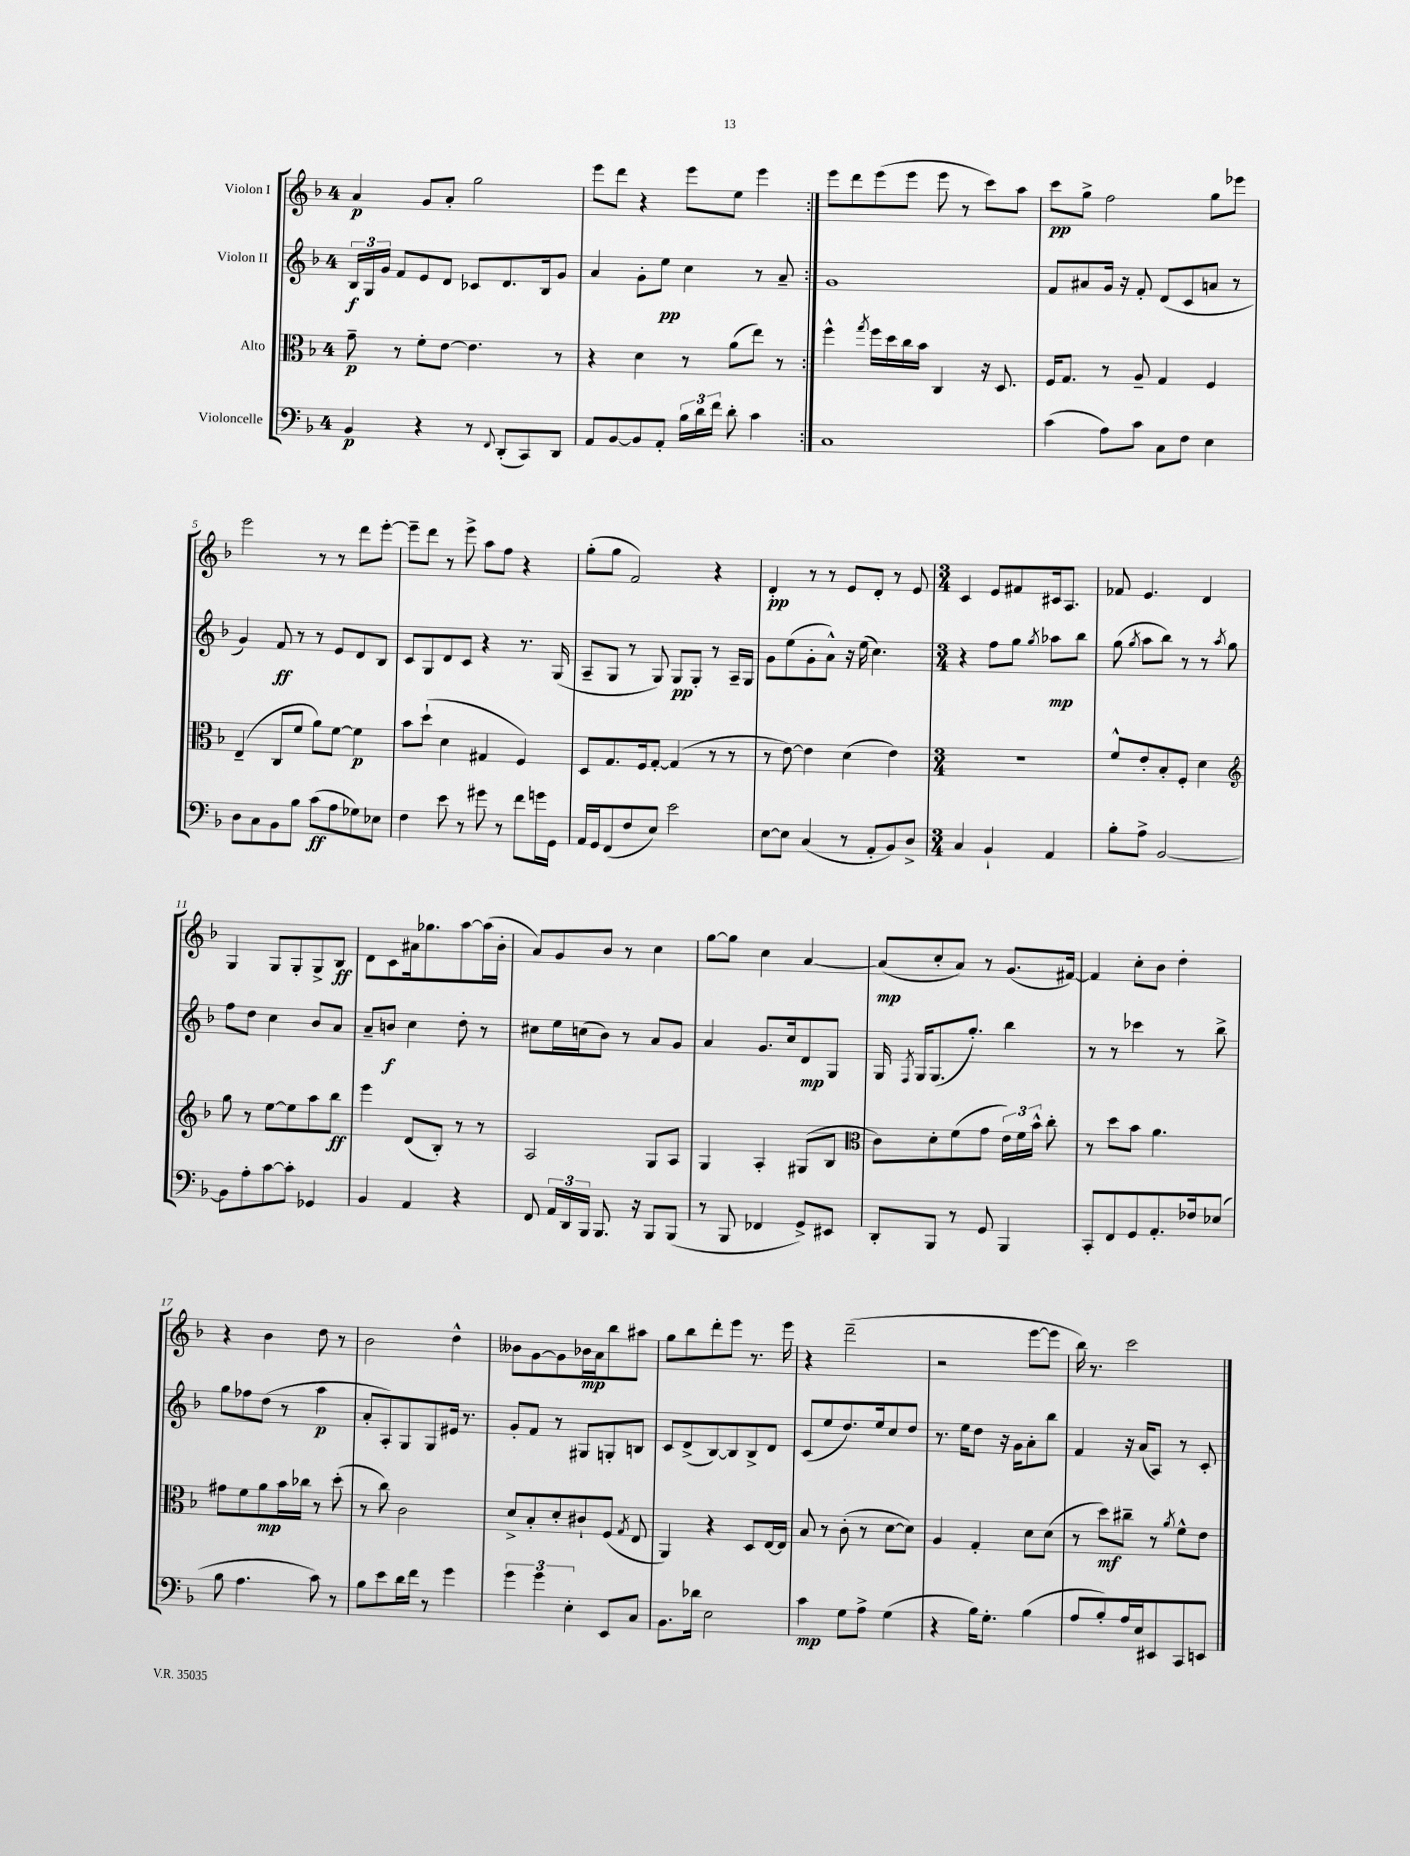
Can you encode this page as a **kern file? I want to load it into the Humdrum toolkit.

**kern	**dynam	**kern	**dynam	**kern	**dynam	**kern	**dynam
*part4	*part4	*part3	*part3	*part2	*part2	*part1	*part1
*staff4	*staff4	*staff3	*staff3	*staff2	*staff2	*staff1	*staff1
*I"Violoncelle	*	*I"Alto	*	*I"Violon II	*	*I"Violon I	*
*clefF4	*	*clefC3	*	*clefG2	*	*clefG2	*
*k[b-]	*	*k[b-]	*	*k[b-]	*	*k[b-]	*
*M4/4	*	*M4/4	*	*M4/4	*	*M4/4	*
=1	=1	=1	=1	=1	=1	=1	=1
4BB-/	p	8g~\	p	24B-/LL	f	4a/	p
.	.	.	.	24G/	.	.	.
.	.	.	.	24g/JJ	.	.	.
.	.	8r	.	8f/L	.	.	.
4r	.	8f'\L	.	8e/	.	8g/L	.
.	.	[8e\J	.	8d/J	.	8a'/J	.
8r	.	4.e\]	.	8c-X/L	.	2gg\	.
8qqFF/	.	.	.	.	.	.	.
(8DD'/L	.	.	.	8.d/	.	.	.
8CC/)	.	.	.	.	.	.	.
.	.	.	.	16B-/k	.	.	.
8DD/J	.	8r	.	8g/J	.	.	.
=2	=2	=2	=2	=2	=2	=2	=2
8AA/L	.	4r	.	4a/	.	8eee\L	.
[8BB-/	.	.	.	.	.	8ddd\J	.
8BB-/]	.	4d\	.	8g'\L	.	4r	.
8AA'/J	.	.	.	8ee\J	pp	.	.
24B-\LL	.	8r	.	4cc\	.	8eee\L	.
24d\	.	.	.	.	.	.	.
24f\JJ	.	.	.	.	.	.	.
8d'\	.	(8a\L	.	.	.	8ee\J	.
4c\	.	8ee\J)	.	8r	.	4eee\	.
.	.	8r	.	8a~/	.	.	.
=3:|!	=3:|!	=3:|!	=3:|!	=3:|!	=3:|!	=3:|!	=3:|!
1C	.	4ff^^\	.	1g	.	8eee\L	.
.	.	.	.	.	.	8ddd\	.
.	.	8qgg/	.	.	.	.	.
.	.	16ff\LL	.	.	.	(8eee\	.
.	.	16dd\	.	.	.	.	.
.	.	16cc\	.	.	.	8eee\J	.
.	.	16b-\JJ	.	.	.	.	.
.	.	4C/	.	.	.	8eee\	.
.	.	.	.	.	.	8r	.
.	.	16r	.	.	.	8ccc\L)	.
.	.	8.D/	.	.	.	.	.
.	.	.	.	.	.	8aa\J	.
=4	=4	=4	=4	=4	=4	=4	=4
(4c\	.	16F/KL	.	8f/L	.	8ccc\L	pp
.	.	8.G/J	.	.	.	.	.
.	.	.	.	8a#X/	.	8gg^\J	.
8A\L)	.	8r	.	16g/Jk	.	2ff\	.
.	.	.	.	16r	.	.	.
8c\J	.	8A~/	.	8f'/	.	.	.
8C\L	.	4G/	.	(8d/L	.	.	.
8F\J	.	.	.	8c/	.	.	.
4E\	.	4F/	.	8an/J	.	8gg\L	.
.	.	.	.	8r	.	8eee-X\J	.
!!LO:LB:g=z
=5	=5	=5	=5	=5	=5	=5	=5
8D\L	.	(4E~/	.	4g/)	.	2eee\	.
8C\	.	.	.	.	.	.	.
8BB-\	.	8C/L	.	8f/	ff	.	.
8B-\J	.	8f/J	.	8r	.	.	.
(8c\L	ff	8a\L)	.	8r	.	8r	.
8A\	.	[8f\J	.	8e/L	.	8r	.
8G-X\)	.	4f\]	p	8d/	.	8ddd\L	.
8E-X\J	.	.	.	8B-/J	.	[8eee'\J	.
=6	=6	=6	=6	=6	=6	=6	=6
4F\	.	8b-\L	.	8c/L	.	8eee~\L]	.
.	.	(8dd`\J	.	8G/	.	8ddd\J	.
8e\	.	4d\	.	8d/	.	8r	.
8r	.	.	.	8c/J	.	8eee^\	.
8g#X\	.	4G#X/	.	4r	.	8aa\L	.
8r	.	.	.	.	.	8ff\J	.
8f\L	.	4F/)	.	8.r	.	4r	.
16gn\L	.	.	.	.	.	.	.
16GG\JJ	.	.	.	(16G/	.	.	.
=7	=7	=7	=7	=7	=7	=7	=7
16AA/LL	.	8D/L	.	8A~/L	.	(8gg'\L	.
16GG/J	.	.	.	.	.	.	.
(8FF/	.	8.G/	.	8G/J	.	8gg\J	.
8F/	.	.	.	8r	.	2f/)	.
.	.	16F/k	.	.	.	.	.
8E/J)	.	[8G'/J	.	8G/)	.	.	.
2e\	.	(4G/]	.	8G/L	pp	.	.
.	.	.	.	8G'/J	.	.	.
.	.	8r	.	8r	.	4r	.
.	.	8r	.	16A~/LL	.	.	.
.	.	.	.	16G/JJ	.	.	.
=8	=8	=8	=8	=8	=8	=8	=8
[8E\L	.	8r	.	8g\L	.	4d'/	pp
8E\J]	.	[8e\)	.	(8ee\	.	.	.
(4C/	.	4e\]	.	8g'\	.	8r	.
.	.	.	.	8a^^\J)	.	8r	.
8r	.	(4d\	.	16r	.	8e/L	.
.	.	.	.	(16ee\	.	.	.
8AA'/L	.	.	.	4.cc\)	.	8d'/J	.
8BB-/)	.	4e\)	.	.	.	8r	.
8D^/J	.	.	.	.	.	8e/	.
=9	=9	=9	=9	=9	=9	=9	=9
*M3/4	*	*M3/4	*	*M3/4	*	*M3/4	*
4C/	.	2.r	.	4r	.	4c/	.
4BB-`/	.	.	.	8ff\L	.	8e/L	.
.	.	.	.	8gg\J	.	8f#X/	.
.	.	.	.	8qgg/	.	.	.
4AA/	.	.	.	8aa-X\L	mp	16c#X/k	.
.	.	.	.	.	.	8.A/J	.
.	.	.	.	8bb-\J	.	.	.
=10	=10	=10	=10	=10	=10	=10	=10
8B-'\L	.	8f^^/L	.	(8gg\	.	8f-X/	.
.	.	.	.	8qgg/	.	.	.
8A^\J	.	8e'/	.	8aa\L	.	4.e/	.
[2BB-/	.	8B-'/	.	8bb-\J)	.	.	.
.	.	8F'/J	.	8r	.	.	.
.	.	4d\	.	8r	.	4d/	.
.	.	.	.	8qaa/	.	.	.
.	.	.	.	8gg\	.	.	.
!!LO:LB:g=z
=11	=11	=11	=11	=11	=11	=11	=11
*	*	*clefG2	*	*	*	*	*
8BB-\L]	.	8gg\	.	8ff\L	.	4G/	.
8A'\	.	8r	.	8dd\J	.	.	.
[8c\	.	[8ee\L	.	4cc\	.	8G/L	.
8c'\J]	.	8ee\]	.	.	.	8G'/	.
4GG-X/	.	8aa\	.	8b-/L	.	8G^/	.
.	.	8bb-\J	ff	8a/J	.	8B-/J	ff
=12	=12	=12	=12	=12	=12	=12	=12
4BB-/	.	4eee\	.	8a~/L	.	8d\L	.
.	.	.	.	8bn/J	f	8c\	.
4AA/	.	(8d/L	.	4cc\	.	16a#X\k	.
.	.	.	.	.	.	8.gg-X\	.
.	.	8B-'/J)	.	.	.	.	.
4r	.	8r	.	8dd'\	.	[8aa\	.
.	.	8r	.	8r	.	(16aa\L]	.
.	.	.	.	.	.	16b-'\JJ	.
=13	=13	=13	=13	=13	=13	=13	=13
8FF/	.	2A/	.	8cc#X\L	.	8a/L)	.
24AA/LL	.	.	.	16ee\L	.	8g/	.
24DD/	.	.	.	.	.	.	.
.	.	.	.	(16ccn\J	.	.	.
24BBB-/JJ	.	.	.	.	.	.	.
8.BBB-/	.	.	.	8b-\J)	.	8b-/J	.
.	.	.	.	8r	.	8r	.
16r	.	.	.	.	.	.	.
8BBB-/L	.	8G/L	.	8a/L	.	4cc\	.
(8BBB-/J	.	8A/J	.	8g/J	.	.	.
=14	=14	=14	=14	=14	=14	=14	=14
8r	.	4G/	.	4a/	.	[8gg\L	.
8BBB-/	.	.	.	.	.	8gg\J]	.
4FF-X/	.	4A'/	.	8.g/L	.	4cc\	.
.	.	.	.	16cc/k	.	.	.
8GG^/L)	.	(8G#X/L	.	8d/	mp	[4a/	.
8EE#X/J	.	8B-/J	.	8G/J	.	.	.
=15	=15	=15	=15	=15	=15	=15	=15
*	*	*clefC3	*	*	*	*	*
8DD'/L	.	8c\L)	.	16G/	.	(8a/L]	mp
.	.	.	.	8qF/	.	.	.
.	.	.	.	16G/KL	.	.	.
8BBB-/J	.	8d'\	.	(8.G/	.	8cc'/	.
8r	.	(8f\	.	.	.	8a/J)	.
.	.	.	.	8.gg'/J)	.	.	.
8GG/	.	8g\J	.	.	.	8r	.
4BBB-/	.	24e\LL)	.	4bb-\	.	(8.g/L	.
.	.	24f\	.	.	.	.	.
.	.	24b-^^\JJ	.	.	.	.	.
.	.	8cc'\	.	.	.	.	.
.	.	.	.	.	.	[16f#X/Jk)	.
=16	=16	=16	=16	=16	=16	=16	=16
8CC'/L	.	8r	.	8r	.	4f#/]	.
8FF/	.	8dd\L	.	8r	.	.	.
8GG/	.	8b-\J	.	4ccc-X\	.	8cc'\L	.
8.AA'/	.	4.a\	.	.	.	8b-\J	.
.	.	.	.	8r	.	4dd'\	.
16F-X/k	.	.	.	.	.	.	.
(8E-X/J	.	.	.	8bb-^\	.	.	.
!!LO:LB:g=z
=17	=17	=17	=17	=17	=17	=17	=17
8B-\	.	8g#X\L	.	8gg\L	.	4r	.
4.A\	.	8f\	.	8ff-X\	.	.	.
.	.	8a\	mp	(8dd\J	.	4b-\	.
.	.	16b-\L	.	8r	.	.	.
.	.	16cc-X\JJ	.	.	.	.	.
8c\)	.	8r	.	4aa\	p	8dd\	.
8r	.	(8dd'\	.	.	.	8r	.
=18	=18	=18	=18	=18	=18	=18	=18
8B-\L	.	8r	.	8a'/L	.	2b-\	.
8e\	.	8cc\)	.	8A'/)	.	.	.
16d\L	.	2c\	.	8G/	.	.	.
16f\JJ	.	.	.	.	.	.	.
8r	.	.	.	8G/	.	.	.
4g\	.	.	.	16e#X/Jk	.	4dd^^\	.
.	.	.	.	8.r	.	.	.
=19	=19	=19	=19	=19	=19	=19	=19
6g\	.	8d^/L	.	8g'/L	.	8b--X\L	.
.	.	8B-'/	.	8f/J	.	[8g\	.
6g\	.	.	.	.	.	.	.
.	.	8d'/	.	8r	.	8g\]	.
6E'\	.	.	.	.	.	.	.
.	.	8c#X`/	.	8G#X/L	.	16b-X\L	mp
.	.	.	.	.	.	16a\J	.
8EE/L	.	(8F/J	.	8Gn'/	.	8bb-\	.
.	.	8qG/	.	.	.	.	.
8C/J	.	8E/	.	8Bn/J	.	8aa#X\J	.
=20	=20	=20	=20	=20	=20	=20	=20
8.BB-\L	.	4AA/)	.	8c/L	.	8gg\L	.
.	.	.	.	(8d^/	.	8bb-\	.
16d-X\Jk	.	.	.	.	.	.	.
2E\	.	4r	.	[8B-/)	.	8ddd'\	.
.	.	.	.	8B-/]	.	8eee\J	.
.	.	8D/L	.	8B-^/	.	8.r	.
.	.	[16E/L	.	8d/J	.	.	.
.	.	16E/JJ]	.	.	.	16eee\	.
=21	=21	=21	=21	=21	=21	=21	=21
4c\	mp	8B-/	.	(8c/L	.	4r	.
.	.	8r	.	8ee/	.	.	.
8G\L	.	(8c'\	.	8.dd/)	.	(2ddd~\	.
8A^\J	.	8r	.	.	.	.	.
.	.	.	.	16ee/k	.	.	.
(4G\	.	[8d\L	.	8cc/	.	.	.
.	.	8d\J])	.	8dd/J	.	.	.
=22	=22	=22	=22	=22	=22	=22	=22
4r	.	4A/	.	8.r	.	2r	.
.	.	.	.	16ee\KL	.	.	.
16B-\KL)	.	4G'/	.	8dd\J	.	.	.
8.G'\J	.	.	.	.	.	.	.
.	.	.	.	16r	.	.	.
.	.	.	.	16g\KL	.	.	.
(4B-\	.	8d\L	.	8a'\	.	[8eee\L	.
.	.	(8d\J	.	8bb-\J	.	8eee\J]	.
=23	=23	=23	=23	=23	=23	=23	=23
8A/L	.	8r	.	4f/	.	16bb-\)	.
.	.	.	.	.	.	8.r	.
8B-'/)	.	8dd\L)	mf	.	.	.	.
16A/L	.	8cc#X~\J	.	16r	.	2ccc\	.
16E/J	.	.	.	(16a/KL	.	.	.
8EE#X/	.	8r	.	8A/J)	.	.	.
.	.	8qa/	.	.	.	.	.
8CC/	.	8f^^\L	.	8r	.	.	.
8EEn/J	.	8e\J	.	8c'/	.	.	.
==	==	==	==	==	==	==	==
*-	*-	*-	*-	*-	*-	*-	*-
